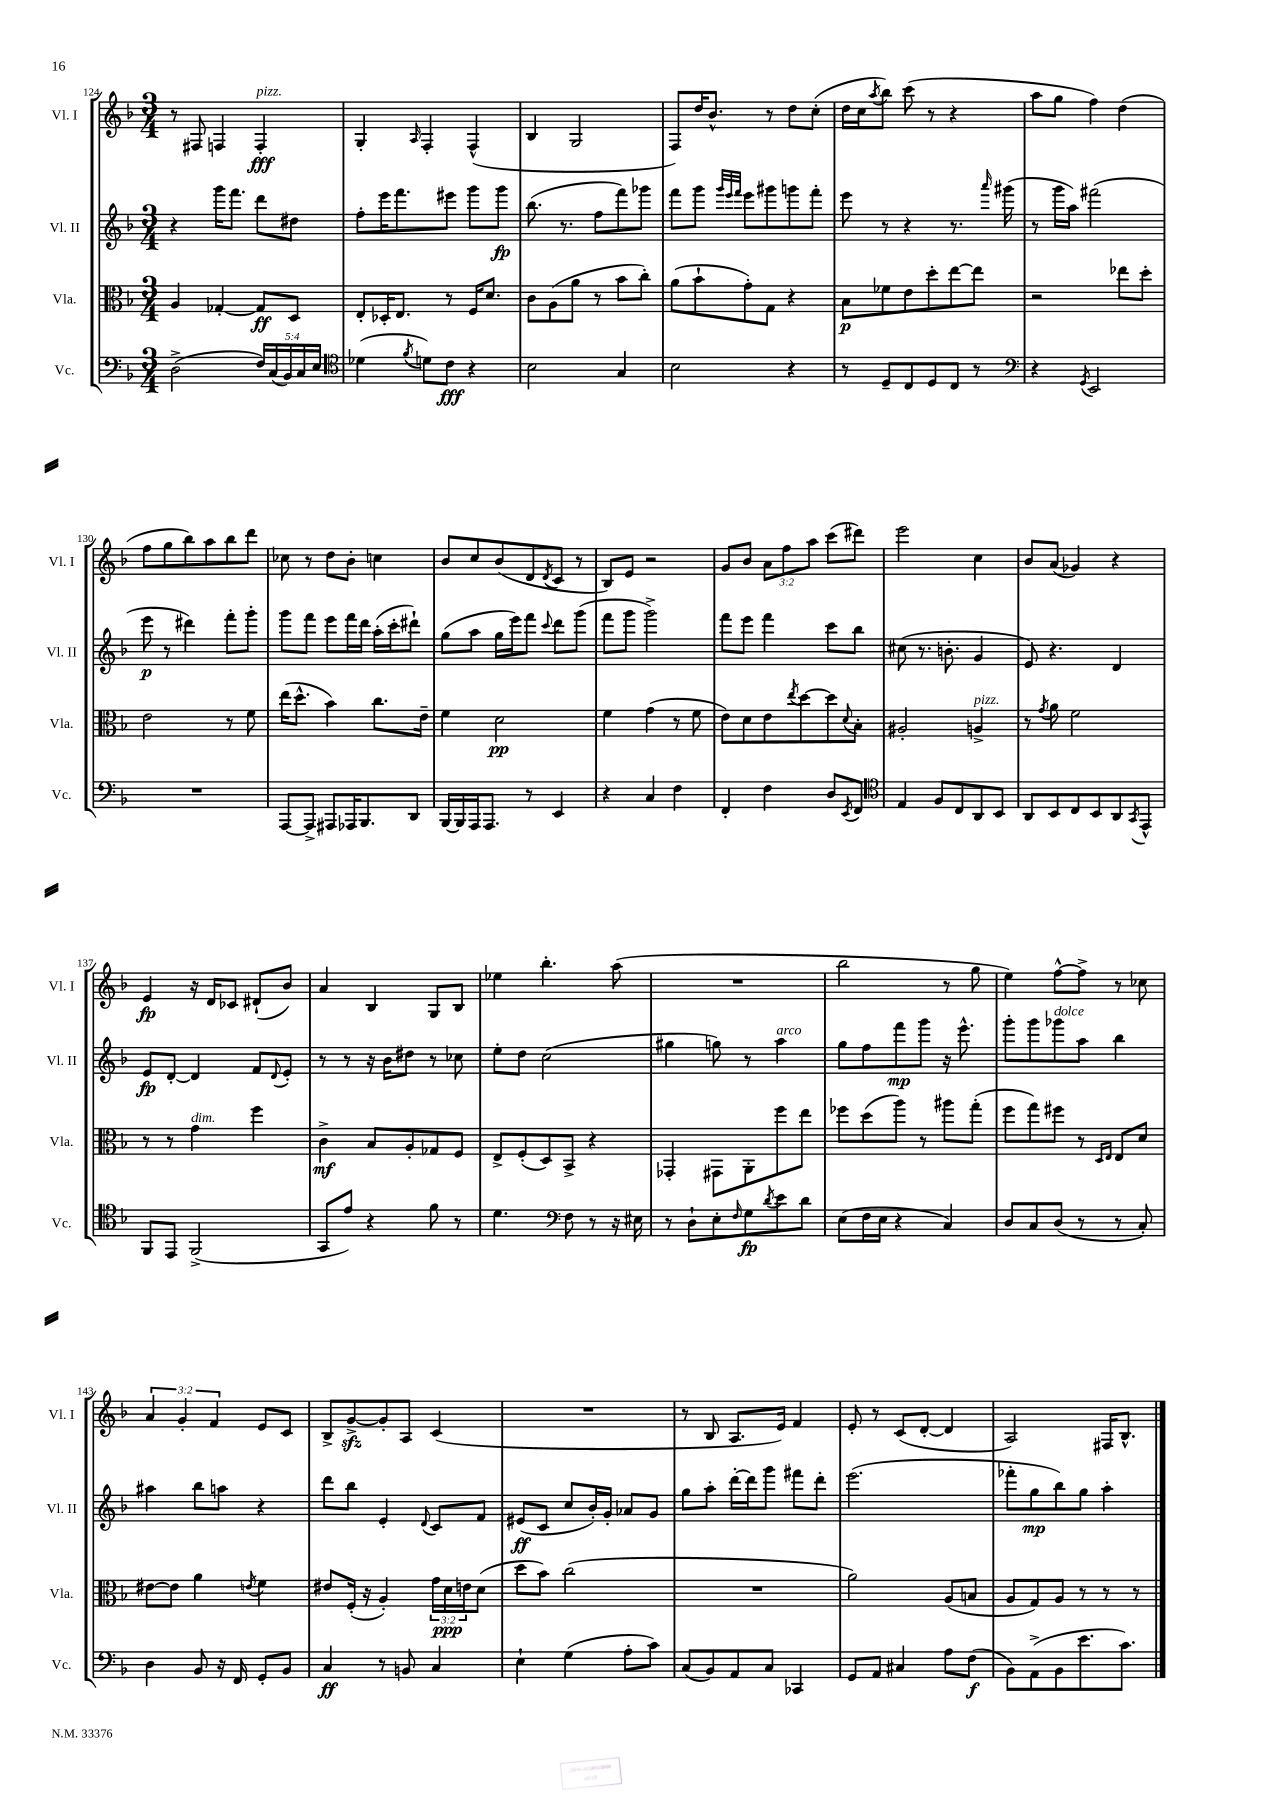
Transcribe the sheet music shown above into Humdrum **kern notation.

**kern	**dynam	**kern	**dynam	**kern	**dynam	**kern	**dynam
*part4	*part4	*part3	*part3	*part2	*part2	*part1	*part1
*staff4	*staff4	*staff3	*staff3	*staff2	*staff2	*staff1	*staff1
*I"Vc.	*	*I"Vla.	*	*I"Vl. II	*	*I"Vl. I	*
*I'Vc.	*	*I'Vla.	*	*I'Vl. II	*	*I'Vl. I	*
*clefF4	*	*clefC3	*	*clefG2	*	*clefG2	*
*k[b-]	*	*k[b-]	*	*k[b-]	*	*k[b-]	*
*M3/4	*	*M3/4	*	*M3/4	*	*M3/4	*
=124	=124	=124	=124	=124	=124	=124	=124
(2D^\	.	4A/	.	4r	.	8r	.
.	.	.	.	.	.	8F#X/	.
.	.	[4G-X'/	.	16ggg\KL	.	4Fn/	.
.	.	.	.	8.fff\J	.	.	.
!	!	!	!	!	!	!LO:TX:a:i:t=pizz.	!
20F/LL)	.	8G-/L]	ff	8ddd\L	.	4F'/	fff
(20C/	.	.	.	.	.	.	.
20BB-/)	.	.	.	.	.	.	.
.	.	8D/J	.	8dd#X\J	.	.	.
20C/	.	.	.	.	.	.	.
20E/JJ	.	.	.	.	.	.	.
=125	=125	=125	=125	=125	=125	=125	=125
*clefC4	*	*	*	*	*	*	*
(4d-X\	.	8E'/L	.	8ff'\L	.	4G'/	.
.	.	16D-X'/K	.	16eee\K	.	.	.
.	.	8.E/J	.	8.fff\	.	.	.
8qf/	.	.	.	.	.	16qqA/	.
8dn\L)	.	.	.	.	.	4F'/	.
8c\J	fff	8r	.	8eee#X\J	.	.	.
4r	.	16F/KL	.	8ggg\L	.	(4F^^/	.
.	.	8.d/J	.	.	.	.	.
.	.	.	.	8ggg\J	fp	.	.
=126	=126	=126	=126	=126	=126	=126	=126
2B-\	.	8c\L	.	(8.bb-\	.	4B-/	.
.	.	(8A\	.	.	.	.	.
.	.	.	.	8.r	.	.	.
.	.	8a\J	.	.	.	2G/	.
.	.	8r	.	8ff\L	.	.	.
4G/	.	8b-\L	.	8fff\)	.	.	.
.	.	8cc'\J)	.	8ggg-X\J	.	.	.
=127	=127	=127	=127	=127	=127	=127	=127
2B-\	.	(8a\L	.	8fff\L	.	8F/L)	.
.	.	8b-`\	.	8ggg\J	.	16dd/K	.
.	.	.	.	.	.	8.b-^^/J	.
.	.	.	.	32qqggg/LLL	.	.	.
.	.	.	.	32qqeee/	.	.	.
.	.	.	.	32qqfff/JJJ	.	.	.
.	.	8g'\)	.	8eee\L	.	.	.
.	.	8G\J	.	8ggg#X\	.	8r	.
4r	.	4r	.	8gggn\	.	8dd\L	.
.	.	.	.	8fff'\J	.	(8cc'\J	.
=128	=128	=128	=128	=128	=128	=128	=128
8r	.	8B-\L	p	8eee\	.	16dd\LL	.
.	.	.	.	.	.	16cc\J	.
.	.	.	.	.	.	8qaa/	.
8D~/L	.	8f-X\	.	8r	.	8bb-\J)	.
8C/	.	8e\	.	4r	.	(8ccc\	.
8D/	.	8dd'\	.	.	.	8r	.
8C/J	.	[8ee\	.	8.r	.	4r	.
8r	.	8ee\J]	.	.	.	.	.
.	.	.	.	16qqaaa/	.	.	.
.	.	.	.	(16ggg#X\	.	.	.
=129	=129	=129	=129	=129	=129	=129	=129
*clefF4	*	*	*	*	*	*	*
4r	.	2r	.	8r	.	8aa\L	.
.	.	.	.	16ggg\LL	.	8gg\J	.
.	.	.	.	16aa\JJ)	.	.	.
8qGG/	.	.	.	.	.	.	.
2EE/	.	.	.	(2fff#X\	.	4ff\)	.
.	.	8ee-X\L	.	.	.	(4dd\	.
.	.	8dd'\J	.	.	.	.	.
!!LO:LB:g=z
=130	=130	=130	=130	=130	=130	=130	=130
2.r	.	2e\	.	8eee\	p	8ff\L	.
.	.	.	.	8r	.	8gg\	.
.	.	.	.	4ddd#X\)	.	8bb-\)	.
.	.	.	.	.	.	8aa\	.
.	.	8r	.	8fff'\L	.	8bb-\	.
.	.	8f\	.	8ggg'\J	.	8ddd\J	.
=131	=131	=131	=131	=131	=131	=131	=131
[8AAA/L	.	(16ee\KL	.	8ggg\L	.	8cc-X\	.
.	.	8.dd^^\J	.	.	.	.	.
8AAA^/J]	.	.	.	8fff\J	.	8r	.
8AAA#X/L	.	4b-\)	.	8eee\L	.	8dd\L	.
16AAA-X/K	.	.	.	16fff\L	.	8b-'\J	.
8.BBB-/	.	.	.	16ddd\JJ	.	.	.
.	.	8.cc\L	.	(16aa'\LL	.	4ccn\	.
.	.	.	.	16ccc'\J	.	.	.
8DD/J	.	.	.	8ddd#X`\J)	.	.	.
.	.	16e~\Jk	.	.	.	.	.
=132	=132	=132	=132	=132	=132	=132	=132
[16BBB-/LL	.	4f\	.	(8gg\L	.	8b-/L	.
16BBB-/]	.	.	.	.	.	.	.
16AAA/J	.	.	.	8aa\J	.	8cc/	.
8.AAA/J	.	.	.	.	.	.	.
.	.	2d\	pp	16gg\LL	.	(8b-/	.
.	.	.	.	16eee\J)	.	.	.
8r	.	.	.	8fff\J	.	8d/	.
.	.	.	.	8qqccc/	.	8qd/	.
4EE/	.	.	.	8ddd\L	.	8c/J	.
.	.	.	.	(8ggg\J	.	8r	.
=133	=133	=133	=133	=133	=133	=133	=133
4r	.	4f\	.	8fff\L	.	8B-/L)	.
.	.	.	.	8ggg\J	.	8e/J	.
4C/	.	(4g\	.	2ggg^\)	.	2r	.
4F\	.	8r	.	.	.	.	.
.	.	8f\	.	.	.	.	.
=134	=134	=134	=134	=134	=134	=134	=134
4FF'/	.	8e\L)	.	8fff\L	.	8g/L	.
.	.	8d\	.	8eee\J	.	8b-/J	.
4F\	.	8e\	.	4fff\	.	12a\L	.
.	.	.	.	.	.	12ff\	.
.	.	8qee/	.	.	.	.	.
.	.	[8dd\	.	.	.	.	.
.	.	.	.	.	.	12aa\J	.
8D/L	.	8dd\]	.	8ccc\L	.	(8ccc\L	.
8qEE/	.	8qqd/	.	.	.	.	.
8FF/J	.	8B-'\J	.	8bb-\J	.	8ddd#X\J)	.
=135	=135	=135	=135	=135	=135	=135	=135
*clefC4	*	*	*	*	*	*	*
4E/	.	2A#X'/	.	(8cc#X\	.	2eee\	.
.	.	.	.	8.r	.	.	.
8F/L	.	.	.	.	.	.	.
.	.	.	.	8.bn'\	.	.	.
8C/	.	.	.	.	.	.	.
!	!	!LO:TX:a:i:t=pizz.	!	!	!	!	!
8AA/	.	4An^/	.	4g/	.	4cc\	.
8BB-/J	.	.	.	.	.	.	.
=136	=136	=136	=136	=136	=136	=136	=136
8AA/L	.	8r	.	8e/)	.	8b-/L	.
.	.	8qg/	.	.	.	.	.
8BB-/	.	8a\	.	4.r	.	(8a/J	.
8C/	.	2f\	.	.	.	4g-X/)	.
8BB-/	.	.	.	.	.	.	.
8AA/	.	.	.	4d/	.	4r	.
8qGG/	.	.	.	.	.	.	.
8EE^^/J	.	.	.	.	.	.	.
!!LO:LB:g=z
=137	=137	=137	=137	=137	=137	=137	=137
8FF/L	.	8r	.	8e/L	fp	4e/	fp
8EE/J	.	8r	.	[8d'/J	.	.	.
!	!	!LO:TX:a:i:t=dim.	!	!	!	!	!
(2FF^/	.	4g\	.	4d/]	.	16r	.
.	.	.	.	.	.	16d/KL	.
.	.	.	.	.	.	8c-X/J	.
.	.	4ff\	.	8f/L	.	(8d#X`/L	.
.	.	.	.	8qqd/	.	.	.
.	.	.	.	8e'/J	.	8b-/J)	.
=138	=138	=138	=138	=138	=138	=138	=138
8GG/L	.	4c^\	mf	8r	.	4a/	.
8e/J)	.	.	.	8r	.	.	.
4r	.	8B-/L	.	16r	.	4B-/	.
.	.	.	.	16b-\KL	.	.	.
.	.	8A'/	.	8dd#X\J	.	.	.
8f\	.	8G-X/	.	8r	.	8G/L	.
8r	.	8F/J	.	8cc-X\	.	8B-/J	.
=139	=139	=139	=139	=139	=139	=139	=139
4.d\	.	8E^/L	.	8ee'\L	.	4ee-X\	.
.	.	(8F'/	.	8dd\J	.	.	.
.	.	8D/)	.	(2cc\	.	4.bb-'\	.
*clefF4	*	*	*	*	*	*	*
8F\	.	8BB-^/J	.	.	.	.	.
8r	.	4r	.	.	.	.	.
16r	.	.	.	.	.	(8aa\	.
16E#X\	.	.	.	.	.	.	.
=140	=140	=140	=140	=140	=140	=140	=140
8r	.	4GG-X'/	.	4gg#X\	.	2.r	.
8D`\L	.	.	.	.	.	.	.
8E'\	.	8GG#X\L	.	8ggn\)	.	.	.
16qqF/	.	.	.	.	.	.	.
8G\	fp	8AA'\	.	8r	.	.	.
8qd/	.	.	.	.	.	.	.
!	!	!	!	!LO:TX:a:i:t=arco	!	!	!
8e\	.	8ff\	.	4aa\	.	.	.
8d\J	.	8ee\J	.	.	.	.	.
=141	=141	=141	=141	=141	=141	=141	=141
(8E\L	.	8ff-X\L	.	8gg\L	.	2bb-\	.
16F\L	.	(8dd\	.	8ff\	.	.	.
16E\JJ	.	.	.	.	.	.	.
4r	.	8aa\J)	.	8fff\	mp	.	.
.	.	8r	.	8ggg\J	.	.	.
4C/)	.	8aa#X\L	.	16r	.	8r	.
.	.	.	.	8.eee^^\	.	.	.
.	.	(8gg'\J	.	.	.	8gg\	.
=142	=142	=142	=142	=142	=142	=142	=142
8D/L	.	8ff\L	.	8ggg'\L	.	4ee\)	.
8C/	.	8gg\)	.	8ggg\	.	.	.
!	!	!	!	!LO:TX:a:i:t=dolce	!	!	!
(8D/J	.	8ff#X\J	.	8ggg-X\	.	[8ff^^\L	.
8r	.	8r	.	8aa\J	.	8ff^\J]	.
.	.	16qqD/LL	.	.	.	.	.
.	.	16qqE/JJ	.	.	.	.	.
8r	.	8E/L	.	4bb-\	.	8r	.
8C'/)	.	8d/J	.	.	.	8cc-X\	.
!!LO:LB:g=z
=143	=143	=143	=143	=143	=143	=143	=143
4D\	.	[8e#X\L	.	4aa#X\	.	6a/	.
.	.	8e#\J]	.	.	.	.	.
.	.	.	.	.	.	6g'/	.
8BB-/	.	4a\	.	8bb-\L	.	.	.
.	.	.	.	.	.	6f/	.
16r	.	.	.	8aan\J	.	.	.
16FF/	.	.	.	.	.	.	.
.	.	8qen/	.	.	.	.	.
8GG'/L	.	4f\	.	4r	.	8e/L	.
8BB-/J	.	.	.	.	.	8c/J	.
=144	=144	=144	=144	=144	=144	=144	=144
4C/	ff	8e#X/L	.	8ddd\L	.	8B-^/L	.
.	.	(16F'/Jk	.	8bb-\J	.	[8gzz^/	.
.	.	16r	.	.	.	.	.
8r	.	4A'/)	.	4e'/	.	8g'/]	.
8BBn/	.	.	.	.	.	8A/J	.
.	.	.	.	8qqd/	.	.	.
4C/	.	24g\LL	.	8c/L	.	(4c/	.
.	.	24d\	ppp	.	.	.	.
.	.	24en\J	.	.	.	.	.
.	.	(8d\J	.	8f/J	.	.	.
=145	=145	=145	=145	=145	=145	=145	=145
4E`\	.	8dd\L	.	(8e#X/L	ff	2.r	.
.	.	8b-\J)	.	8c/J	.	.	.
(4G\	.	(2cc\	.	8cc/L	.	.	.
.	.	.	.	16b-'/L)	.	.	.
.	.	.	.	16g'/JJ	.	.	.
8A'\L	.	.	.	8a-X/L	.	.	.
8c\J)	.	.	.	8g/J	.	.	.
=146	=146	=146	=146	=146	=146	=146	=146
(8C/L	.	2.r	.	8gg\L	.	8r	.
8BB-/)	.	.	.	8aa'\J	.	8B-/	.
8AA/	.	.	.	[16ddd'\LL	.	8.A/L	.
.	.	.	.	16ddd\J]	.	.	.
8C/J	.	.	.	8ggg\J	.	.	.
.	.	.	.	.	.	16e/Jk)	.
4CC-X/	.	.	.	8fff#X\L	.	4f/	.
.	.	.	.	8ddd'\J	.	.	.
=147	=147	=147	=147	=147	=147	=147	=147
8GG/L	.	2a\)	.	(2.eee\	.	8e'/	.
8AA/J	.	.	.	.	.	8r	.
4C#X/	.	.	.	.	.	(8c/L	.
.	.	.	.	.	.	[8d'/J	.
8A\L	.	(8A/L	.	.	.	4d/]	.
(8F\J	f	8Bn/J	.	.	.	.	.
=148	=148	=148	=148	=148	=148	=148	=148
8BB-\L)	.	8A/L	.	8fff-X'\L	.	2A/)	.
(8AA^\	.	8G/)	.	8gg\	mp	.	.
8BB-\	.	8A/J	.	8bb-\)	.	.	.
8.e\	.	8r	.	8gg\J	.	.	.
.	.	8r	.	4aa'\	.	16F#X/KL	.
8.c\J)	.	.	.	.	.	8.B-^^/J	.
.	.	8r	.	.	.	.	.
==	==	==	==	==	==	==	==
*-	*-	*-	*-	*-	*-	*-	*-
